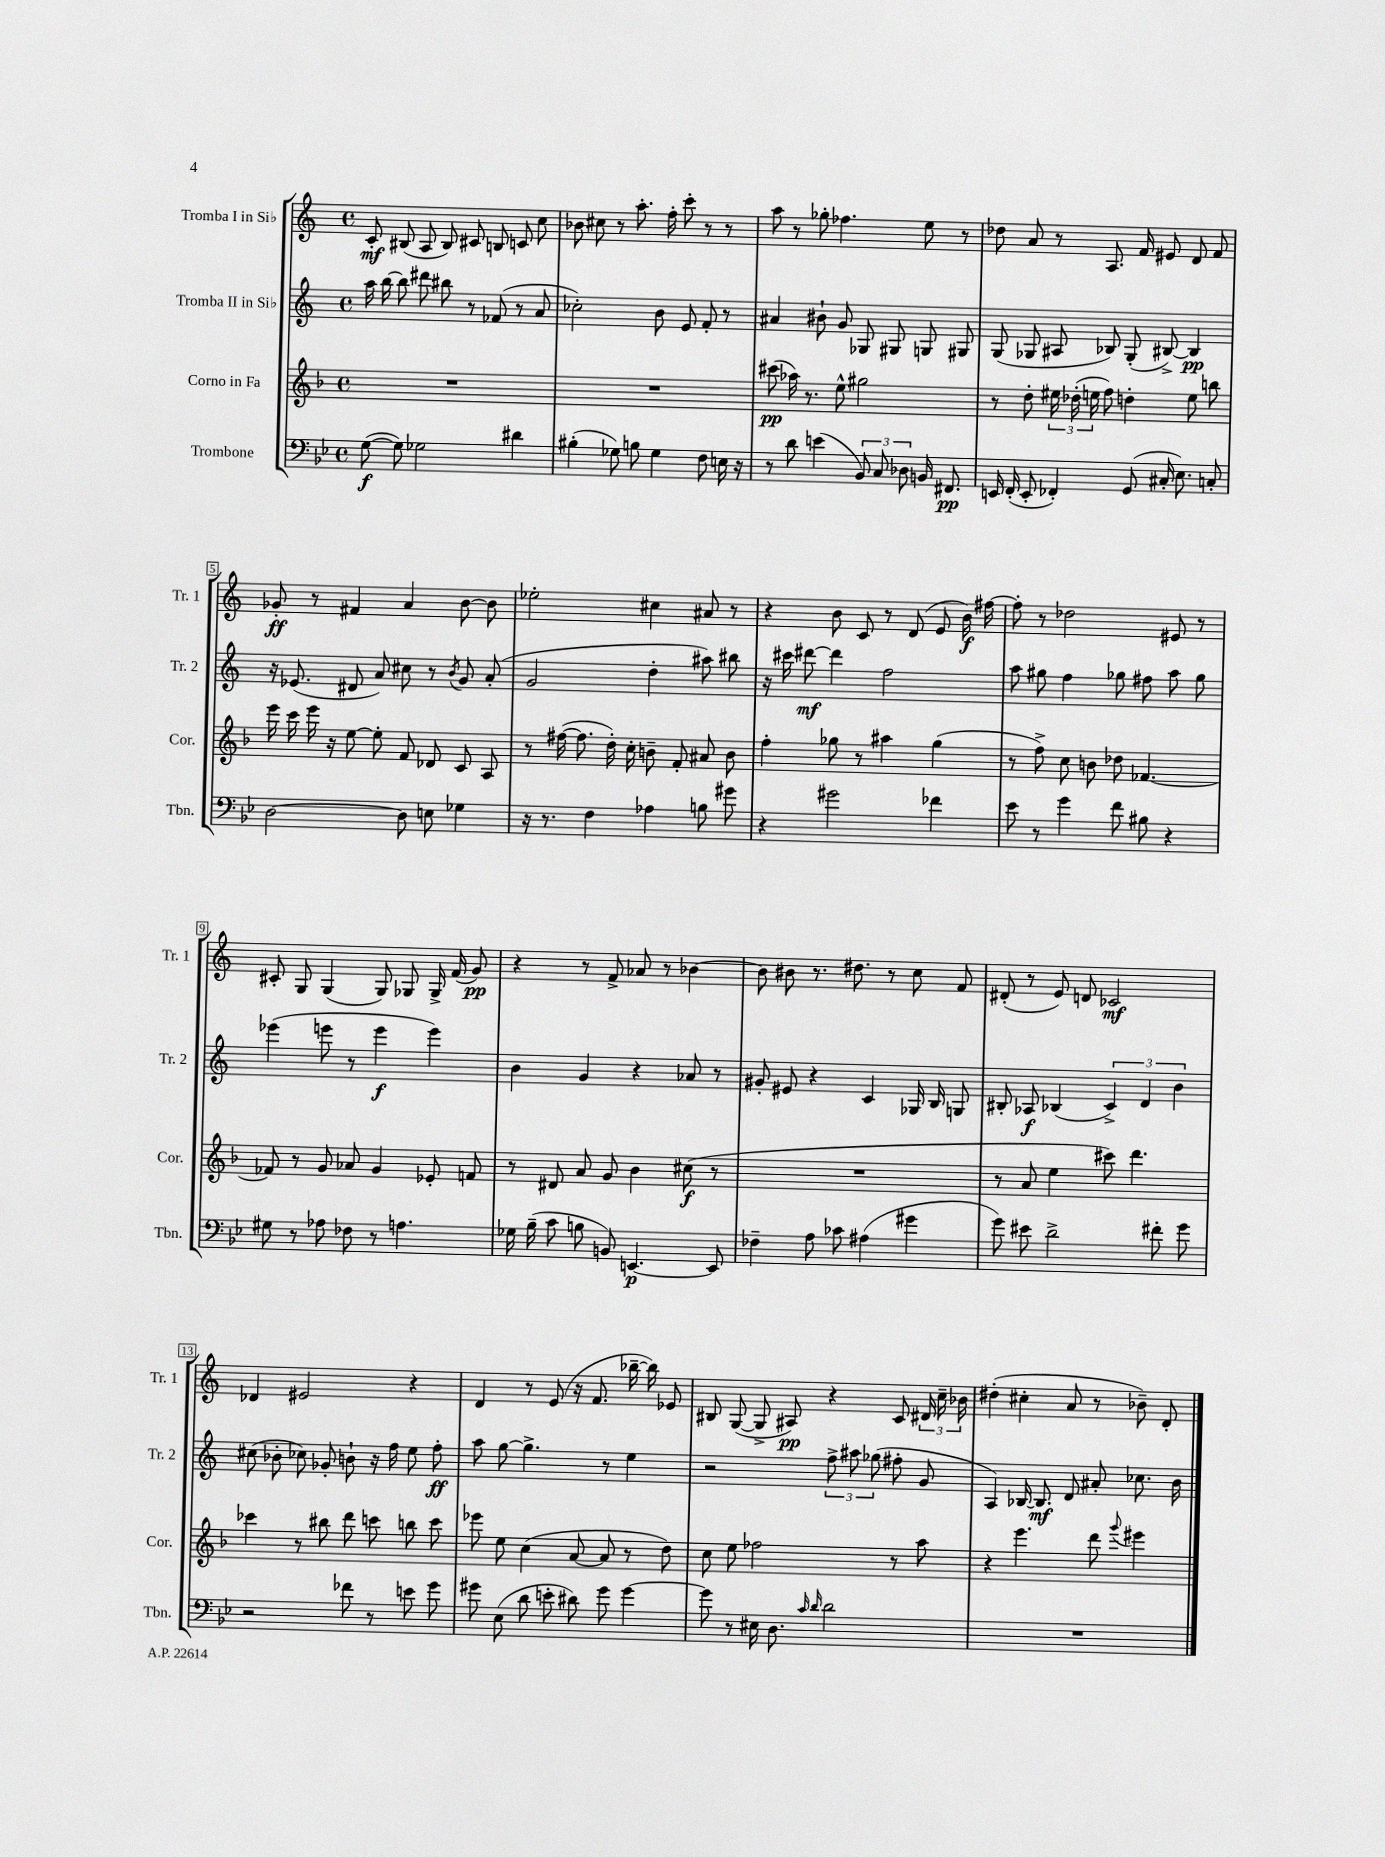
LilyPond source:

<<
\new StaffGroup <<
\new Staff = "s0" \with { instrumentName = "Tromba I in Sib" shortInstrumentName = "Tr. 1" } {
    \clef treble \key c \major \defaultTimeSignature \time 4/4
    \autoBeamOff c'8-.\mf bis8( a8 bis8) cis'8 b8 c'8 c''8 |
    bes'8 cis''8 r8 a''8.-. f''16-. c'''8-. r8 r8 |
    a''8 r8 ges''8-. fes''4. e''8 r8 |
    des''8 a'8 r8 a8. f'16 eis'8 d'8 f'8 |
    ges'8-.\ff r8 fis'4 a'4 b'8~ b'8 |
    ees''2-. cis''4 ais'8 r8 |
    r4 b'8 c'8 r8 d'8( e'8 b'16\f) fis''16~ |
    fis''8-. r8 des''2 eis'8 r8 |
    cis'8-. g8 g4( g8) ges8 ges16-> f'16( g'8\pp) |
    r4 r8 f'8-> aes'8 r8 bes'4~ |
    bes'8 bis'8 r8. dis''8. r8 c''8 f'8 |
    dis'8-.( r8 e'8) d'8 ces'2\mf |
    des'4 eis'2 r4 |
    d'4 r8 e'8( r16 f'8. bes''16~-- bes''16) ees'8 |
    bis8 g8~( g8-> ais8\pp) r4 c'8 \tuplet 3/2 { dis'16 c''16-- bes'16 } |
    dis''4-.( cis''4-. a'8 r8 bes'8--) d'8-. \bar "|." |
}
\new Staff = "s1" \with { instrumentName = "Tromba II in Sib" shortInstrumentName = "Tr. 2" } {
    \clef treble \key c \major \defaultTimeSignature \time 4/4
    \autoBeamOff a''16 b''16~ b''8 dis'''8 bis''8 r8 fes'8( r8 a'8 |
    ces''2-.) b'8 e'8 f'8-. r8 |
    ais'4 bis'8-! g'8 ges8 gis8 g8 gis8 |
    g8( ges8 ais8 bes8) ges8-.( bis8~->) bis4\pp |
    r16 ees'8.( dis'8 a'8) cis''8 r8 \acciaccatura { b'8 } g'8 a'8-.( |
    g'2 d''4-. ais''8) bis''8 |
    r16 cis'''16 dis'''8~\mf dis'''4 f''2 |
    a''8 gis''8 f''4 ges''8 fis''8 a''8 ges''8 |
    ees'''4( e'''8 r8 e'''4\f e'''4) |
    b'4 g'4 r4 aes'8 r8 |
    gis'8-. eis'8 r4 c'4 ges16 b16 g8 |
    bis8-. aes8\f bes4( \tuplet 3/2 { c'4->) d'4 b'4 } |
    cis''8( bes'8-. ces''8) ges'8-. b'8-! r16 f''16 e''8 f''8-.\ff |
    a''8 g''8~ g''4.-> r8 e''4 |
    r2 \tuplet 3/2 { f''8-> ais''8 ges''8( } fis''8-. g'8 |
    a4) bes16~ bes8.\mf d'8 ais'8-. ces''8. b'16 \bar "|." |
}
\new Staff = "s2" \with { instrumentName = "Corno in Fa" shortInstrumentName = "Cor." } {
    \clef treble \key f \major \defaultTimeSignature \time 4/4
    \autoBeamOff R1 |
    R1 |
    cis'''8\pp( aes''16) r8. e''8-^ gis''2 |
    r8 d''8-. \tuplet 3/2 { eis''16 des''16-.( e''16 } f''8) d''4-. e''8 b''8 |
    e'''16 c'''16 e'''16 r16 e''8~ e''8-. f'8 des'8 c'8 a8 |
    r8 fis''16~( fis''8. d''16-.) c''16-. b'8-- f'8-. ais'8 b'8 |
    f''4-. ges''8 r8 ais''4 ges''4( |
    r8 f''8->) c''8 b'8 des''8 fes'4.~ |
    fes'8 r8 g'8 aes'8 g'4 ees'8-. f'8 |
    r8 dis'8 a'8 g'8 bes'4 cis''8\f( r8 |
    R1 |
    r8 a'8 e''4 cis'''8) d'''4. |
    ces'''4 r8 bis''8 d'''8 c'''8 b''8 c'''8 |
    ees'''8 e''8 c''4( a'8~ a'8 r8 d''8) |
    c''8 e''8 fes''2 r8 a''8 |
    r4 e'''4. d'''8 \appoggiatura { g'''8 } eis'''4 \bar "|." |
}
\new Staff = "s3" \with { instrumentName = "Trombone" shortInstrumentName = "Tbn." } {
    \clef bass \key bes \major \defaultTimeSignature \time 4/4
    \autoBeamOff g8~\f( g8) ges2 dis'4 |
    bis4-.( ges8) b8 ges4 f8 e16 r16 |
    r8 d'8 e'4( \tuplet 3/2 { bes,8) c8 des8 } b,16 fis,8.\pp |
    e,16 f,16-.( e,8-. fes,4-.) g,8( cis16-. ees8.) c8-. |
    d2~ d8 e8 ges4 |
    r16 r8. f4 aes4 b8 gis'8 |
    r4 gis'2 fes'4 |
    ees'8 r8 g'4 f'8 bis8 r4 |
    gis8 r8 aes8 fes8 r8 a4. |
    ges16 bes16--( c'8 b8 b,8) e,4.~\p e,8 |
    fes4-- a8 ces'8 ais4( gis'4 |
    g'8) eis'8 d'2-> fis'8-. g'8 |
    r2 fes'8 r8 e'8 g'8 |
    gis'8 ees8( d'8 e'8-. dis'8) gis'8 gis'4~ |
    gis'8 r8 eis16 d8. \grace { c'16 d'16 } d'2 |
    R1 \bar "|." |
}
>>
>>
\layout { \context { \Score \override BarNumber.stencil = #(make-stencil-boxer 0.1 0.3 ly:text-interface::print) } }
